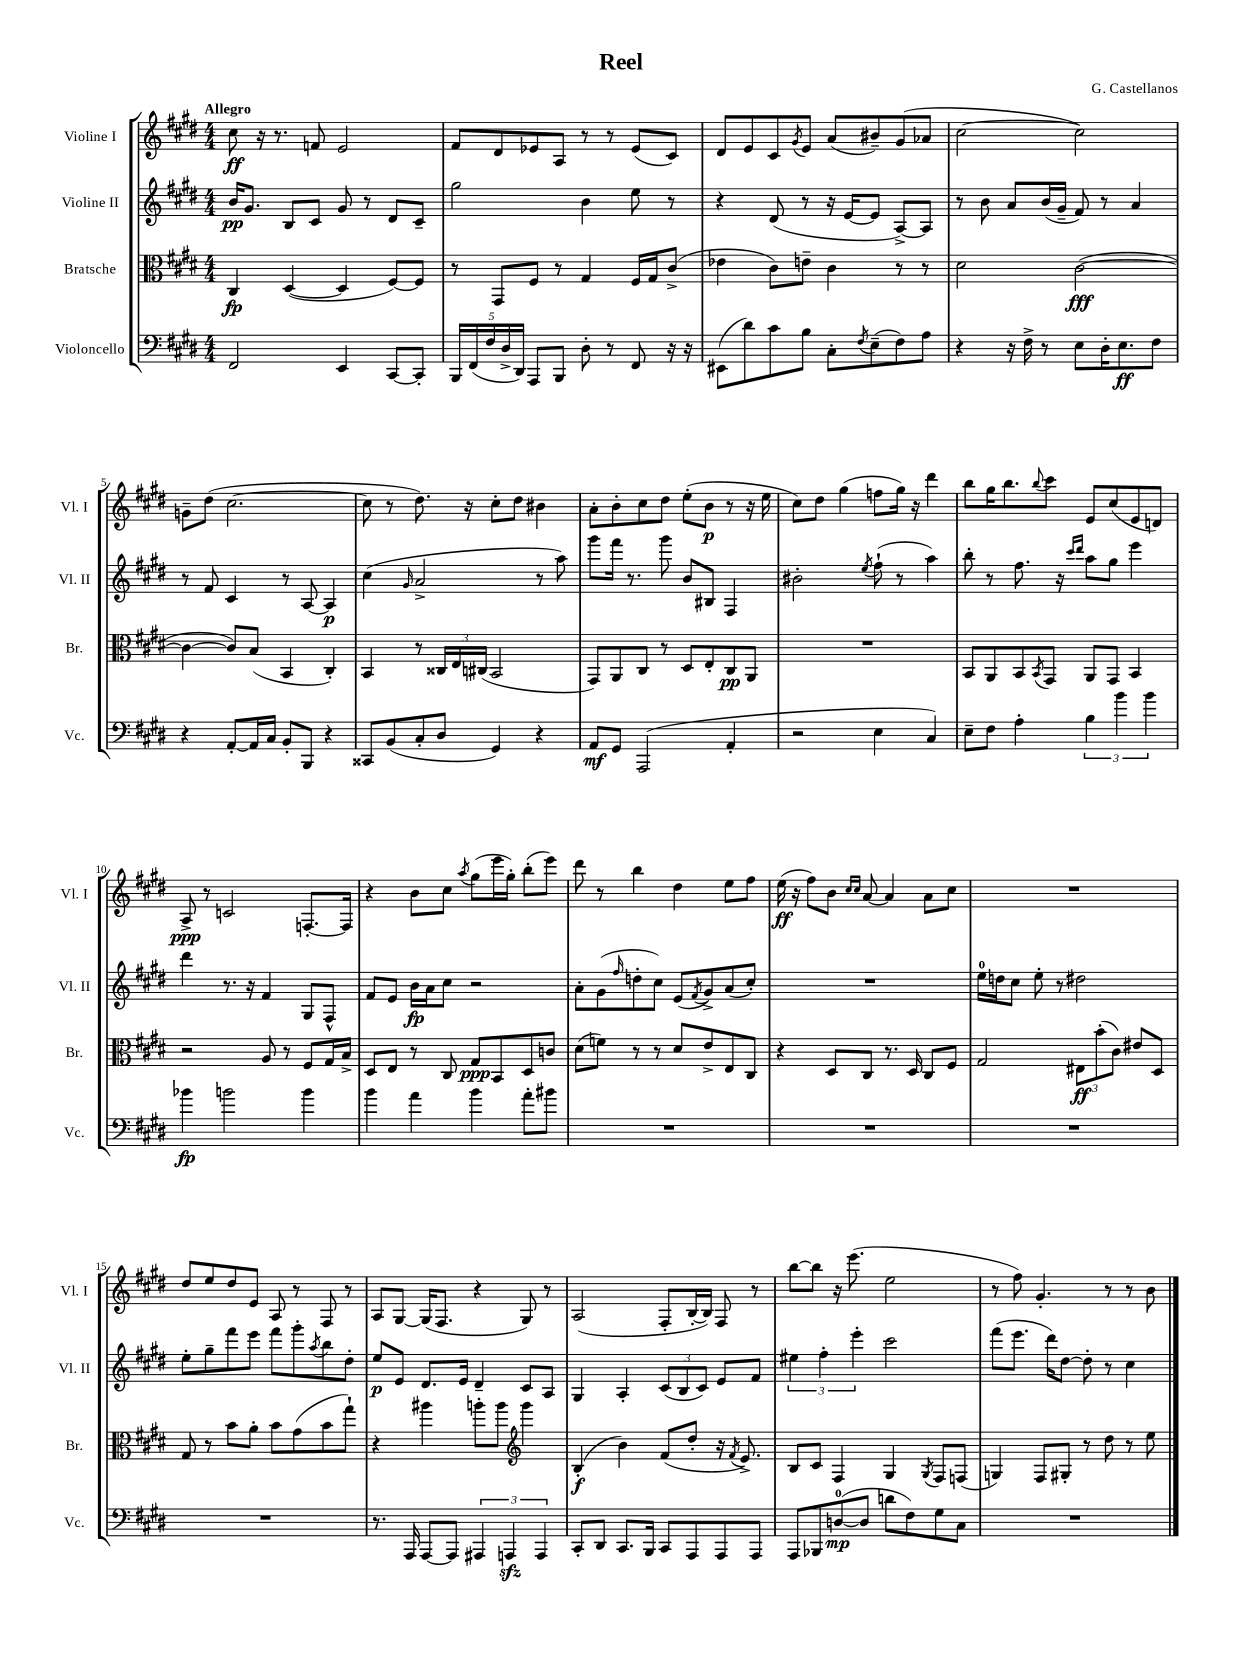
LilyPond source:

\header { title = "Reel" composer = "G. Castellanos" }
<<
\new StaffGroup <<
\new Staff = "s0" \with { instrumentName = "Violine I" shortInstrumentName = "Vl. I" } {
    \clef treble \key e \major \numericTimeSignature \time 4/4 \tempo "Allegro"
    cis''8\ff r16 r8. f'8 e'2 |
    fis'8 dis'8 ees'8 a8 r8 r8 ees'8( cis'8) |
    dis'8 e'8 cis'8 \acciaccatura { gis'8 } e'8 a'8( bis'8--) gis'8( aes'8 |
    cis''2~ cis''2) |
    g'8-- dis''8( cis''2.~ |
    cis''8 r8 dis''8.) r16 cis''8-. dis''8 bis'4 |
    a'8-. b'8-. cis''8 dis''8 e''8-.( b'8\p r8 r16 e''16 |
    cis''8) dis''8 gis''4( f''8 gis''16) r16 dis'''4 |
    b''8 gis''16 b''8. \appoggiatura { b''8 } cis'''8 e'8 cis''8( e'8 d'8) |
    a8->\ppp r8 c'2 f8.~-. f16 |
    r4 b'8 cis''8 \acciaccatura { a''8 } gis''8( e'''16 gis''16-.) b''8-.( e'''8) |
    dis'''8 r8 b''4 dis''4 e''8 fis''8 |
    e''16\ff( r16 fis''8) b'8 \grace { cis''16 cis''16 } a'8~ a'4 a'8 cis''8 |
    R1 |
    dis''8 e''8 dis''8 e'8 a8 r8 fis8 r8 |
    a8 gis8~ gis16( fis8. r4 gis8) r8 |
    a2( fis8-. b16~-. b16) fis8 r8 |
    b''8~ b''8 r16 e'''8.( e''2 |
    r8 fis''8) gis'4.-. r8 r8 b'8 \bar "|." |
}
\new Staff = "s1" \with { instrumentName = "Violine II" shortInstrumentName = "Vl. II" } {
    \clef treble \key e \major \numericTimeSignature \time 4/4
    b'16\pp gis'8. b8 cis'8 gis'8 r8 dis'8 cis'8-- |
    gis''2 b'4 e''8 r8 |
    r4 dis'8( r8 r16 e'16~ e'8 a8~->) a8 |
    r8 b'8 a'8 b'16( gis'16-- fis'8) r8 a'4 |
    r8 fis'8 cis'4 r8 a8~ a4\p |
    cis''4( \grace { gis'16 } a'2-> r8 a''8) |
    gis'''8 fis'''16 r8. gis'''8 b'8 bis8 fis4 |
    bis'2-. \acciaccatura { e''8 } fis''8-!( r8 a''4) |
    b''8-. r8 fis''8. r16 \grace { cis'''16 dis'''16 } a''8 gis''8 e'''4 |
    dis'''4 r8. r16 fis'4 gis8 fis8-^ |
    fis'8 e'8 b'16\fp a'16 cis''8 r2 |
    a'8-. gis'8( \grace { fis''16 } d''8-. cis''8) e'8( \acciaccatura { fis'8 } gis'8->) a'8( cis''8-.) |
    R1 |
    e''16-0 d''16 cis''8 e''8-. r8 dis''2 |
    e''8-. gis''8-- fis'''8 e'''8 fis'''8 gis'''8-. \acciaccatura { a''8 } b''8 dis''8-. |
    e''8\p e'8 dis'8. e'16 dis'4-- cis'8 a8 |
    gis4 a4-. \tuplet 3/2 { cis'8( b8 cis'8) } e'8 fis'8 |
    \tuplet 3/2 { eis''4 fis''4-. e'''4-. } cis'''2 |
    fis'''8( e'''8. dis'''16) dis''8~ dis''8-. r8 cis''4 \bar "|." |
}
\new Staff = "s2" \with { instrumentName = "Bratsche" shortInstrumentName = "Br." } {
    \clef alto \key e \major \numericTimeSignature \time 4/4
    cis4\fp dis4~( dis4 fis8~) fis8 |
    r8 gis,8 fis8 r8 gis4 fis16 gis16 cis'8->( |
    ees'4 cis'8) e'8-- cis'4 r8 r8 |
    dis'2 cis'2~\fff( |
    cis'4~ cis'8) b8( b,4 cis4-.) |
    b,4 r8 \tuplet 3/2 { cisis16 e16 cis16( } b,2 |
    gis,8) a,8 cis8 r8 dis8 e8-. cis8\pp a,8 |
    R1 |
    b,8 a,8 b,8 \acciaccatura { b,8 } gis,8 a,8 gis,8 b,4 |
    r2 a8 r8 fis8 gis16 b16-> |
    dis8 e8 r8 cis8 gis8\ppp b,8 dis8 c'8 |
    dis'8( f'8) r8 r8 dis'8 e'8-> e8 cis8 |
    r4 dis8 cis8 r8. dis16 cis8 fis8 |
    gis2 \tuplet 3/2 { eis8\ff b'8-.( cis'8) } eis'8 dis8 |
    gis8 r8 b'8 a'8-. b'8 gis'8( b'8 gis''8-!) |
    r4 ais''4 a''8-. a''8 \clef treble gis'''4 |
    b4-.\f( b'4) fis'8( dis''8-. r16 \acciaccatura { fis'8 } e'8.->) |
    b8 cis'8 fis4 gis4 \acciaccatura { gis8 } fis8 f8( |
    g4) fis8 gis8-. r8 dis''8 r8 e''8 \bar "|." |
}
\new Staff = "s3" \with { instrumentName = "Violoncello" shortInstrumentName = "Vc." } {
    \clef bass \key e \major \numericTimeSignature \time 4/4
    fis,2 e,4 cis,8~ cis,8-. |
    \tuplet 5/4 { b,,16 fis,16( fis16 dis16-> dis,16) } a,,8 b,,8 dis8-. r8 fis,8 r16 r16 |
    eis,8( dis'8) cis'8 b8 cis8-. \acciaccatura { fis8 } e8--( fis8) a8 |
    r4 r16 fis16-> r8 e8 dis16-. e8.\ff fis8 |
    r4 a,8~-. a,16 cis16 b,8-. b,,8 r4 |
    cisis,8 b,8( cis8-. dis8 gis,4) r4 |
    a,8\mf gis,8 a,,2( a,4-. |
    r2 e4 cis4) |
    e8-- fis8 a4-. \tuplet 3/2 { b4 b'4 b'4 } |
    bes'4\fp b'2 b'4 |
    b'4 a'4 b'4 a'8-. bis'8 |
    R1 |
    R1 |
    R1 |
    R1 |
    r8. a,,16 a,,8~ a,,8 \tuplet 3/2 { ais,,4 a,,4\sfz a,,4 } |
    cis,8-. dis,8 cis,8. b,,16 cis,8 a,,8 a,,8 a,,8 |
    a,,8 bes,,8 d8-0~\mp( d8 d'8 fis8) gis8 cis8 |
    R1 \bar "|." |
}
>>
>>
